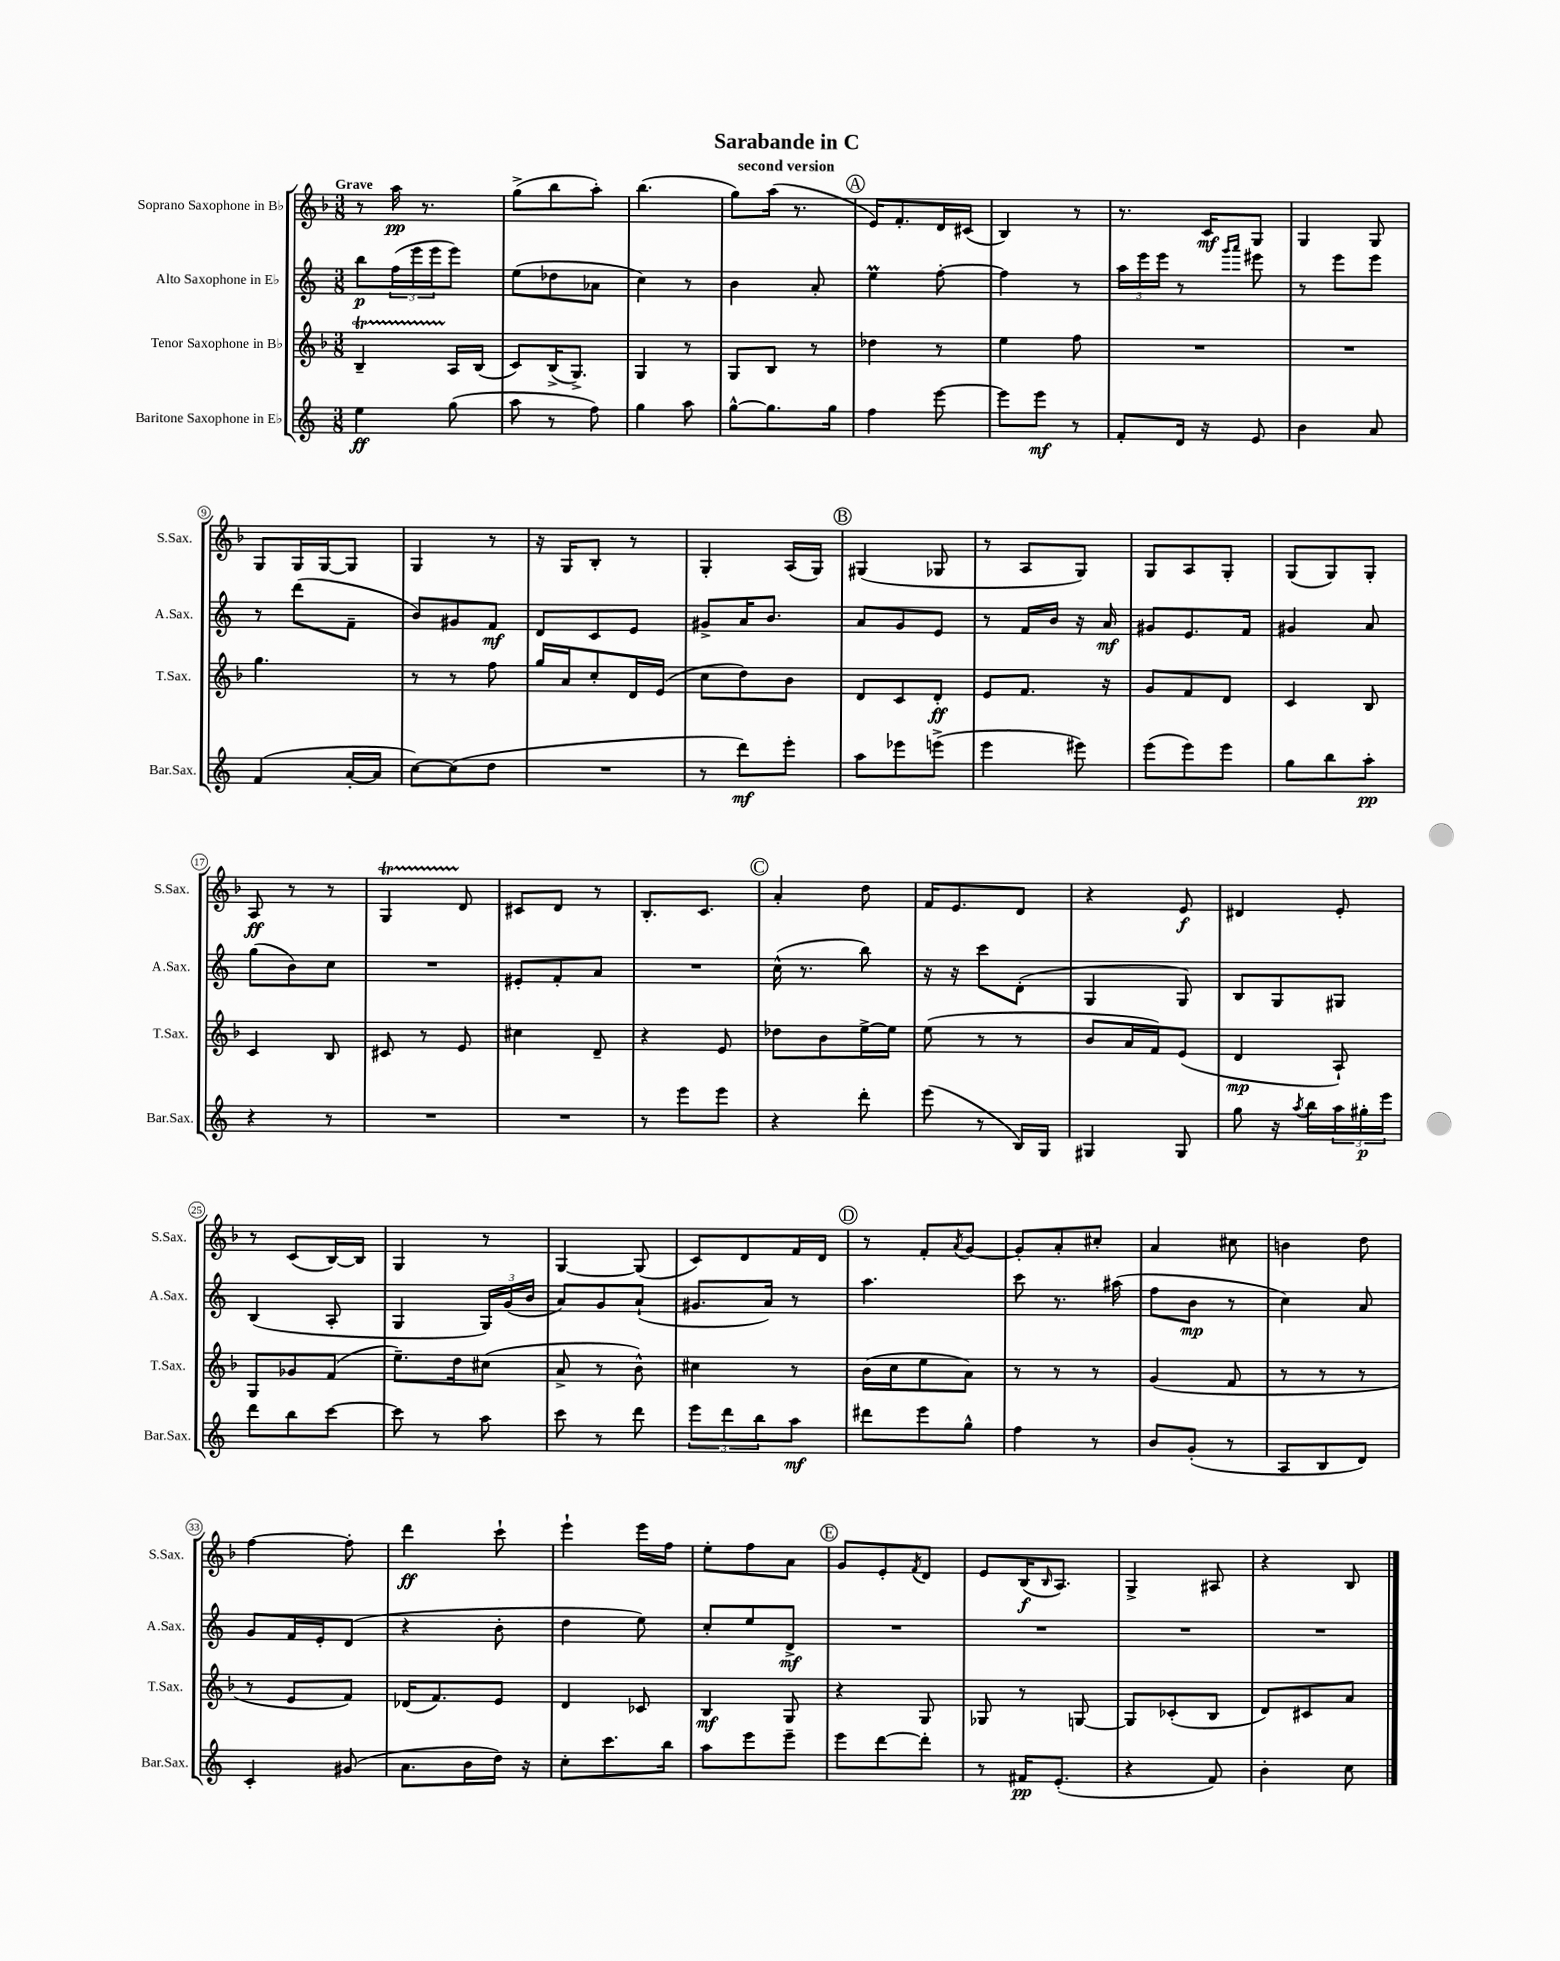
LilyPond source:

\header { title = "Sarabande in C" subtitle = "second version" }
<<
\new StaffGroup <<
\new Staff = "s0" \with { instrumentName = "Soprano Saxophone in Bb" shortInstrumentName = "S.Sax." } {
    \clef treble \key f \major \numericTimeSignature \time 3/8 \tempo "Grave"
    r8 a''16\pp r8. |
    g''8->( bes''8 a''8-.) |
    bes''4.( |
    g''8) a''16( r8. |
    \mark \markup { \circle "A" } e'16) f'8.-. d'16 cis'16( |
    bes4) r8 |
    r8. c'16\mf g8 |
    g4 g8 |
    g8 g16 g16~ g8 |
    g4 r8 |
    r16 g16 bes8-. r8 |
    g4-. a16( g16) |
    \mark \markup { \circle "B" } gis4( ges8 |
    r8 a8 g8) |
    g8 a8 g8-. |
    g8( g8) g8-. |
    a8\ff r8 r8 |
    g4\startTrillSpan d'8\stopTrillSpan |
    cis'8 d'8 r8 |
    bes8.-. c'8. |
    \mark \markup { \circle "C" } a'4-. d''8 |
    f'16 e'8. d'8 |
    r4 e'8\f |
    dis'4 e'8-. |
    r8 c'8( bes16~) bes16 |
    g4 r8 |
    g4~ g8( |
    c'8) d'8 f'16 d'16 |
    \mark \markup { \circle "D" } r8 f'8-. \acciaccatura { a'8 } g'8~ |
    g'8-. a'8-. cis''8-. |
    a'4 cis''8 |
    b'4 d''8 |
    f''4~ f''8-. |
    d'''4\ff c'''8-! |
    e'''4-! e'''16 f''16 |
    e''8-. f''8 a'8 |
    \mark \markup { \circle "E" } g'8 e'8-. \acciaccatura { f'8 } d'8 |
    e'8 bes16\f( \grace { bes16 } a8.) |
    g4-> ais8 |
    r4 bes8 \bar "|." |
}
\new Staff = "s1" \with { instrumentName = "Alto Saxophone in Eb" shortInstrumentName = "A.Sax." } {
    \clef treble \key c \major \numericTimeSignature \time 3/8
    b''8\p \tuplet 3/2 { f''16( e'''16 e'''16 } e'''8) |
    e''8( des''8 aes'8 |
    c''4) r8 |
    b'4 a'8-. |
    \mark \markup { \circle "A" } e''4\prall f''8~-. |
    f''4 r8 |
    \tuplet 3/2 { a''16 e'''16 e'''16 } r8 \grace { g'''16 a'''16 } eis'''8 |
    r8 e'''8 e'''8 |
    r8 d'''8( f'8-- |
    b'8) gis'8 f'8\mf |
    d'8 c'8 e'8 |
    gis'8-> a'16 b'8. |
    \mark \markup { \circle "B" } a'8 g'8 e'8 |
    r8 f'16 b'16 r16 a'16\mf |
    gis'8 e'8. f'16 |
    gis'4 a'8 |
    g''8( b'8) c''8 |
    R4. |
    eis'8-. f'8-. a'8 |
    R4. |
    \mark \markup { \circle "C" } c''16-^( r8. b''8) |
    r16 r16 c'''8 d'8-.( |
    g4 g8) |
    b8 g8 gis8 |
    b4( a8-. |
    g4 \tuplet 3/2 { g16) g'16( b'16 } |
    a'8) g'8 a'8-!( |
    gis'8. a'16) r8 |
    \mark \markup { \circle "D" } a''4. |
    c'''8 r8. ais''16( |
    f''8 b'8\mp r8 |
    c''4) a'8 |
    g'8 f'16 e'16-. d'8( |
    r4 b'8-. |
    d''4 e''8) |
    c''8-. e''8 d'8->\mf |
    \mark \markup { \circle "E" } R4. |
    R4. |
    R4. |
    R4. \bar "|." |
}
\new Staff = "s2" \with { instrumentName = "Tenor Saxophone in Bb" shortInstrumentName = "T.Sax." } {
    \clef treble \key f \major \numericTimeSignature \time 3/8
    bes4--\startTrillSpan a16\stopTrillSpan bes16( |
    c'8) bes16->( g8.->) |
    g4 r8 |
    g8 bes8 r8 |
    \mark \markup { \circle "A" } des''4 r8 |
    e''4 f''8 |
    R4. |
    R4. |
    g''4. |
    r8 r8 f''8 |
    g''16 a'16 c''8-. d'16 e'16( |
    c''8 d''8) bes'8 |
    \mark \markup { \circle "B" } d'8 c'8 d'8-.\ff |
    e'8 f'8. r16 |
    g'8 f'8 d'8 |
    c'4 bes8 |
    c'4 bes8 |
    cis'8 r8 e'8 |
    cis''4 d'8-- |
    r4 e'8 |
    \mark \markup { \circle "C" } des''8 bes'8 e''16~-> e''16 |
    e''8( r8 r8 |
    bes'8 a'16 f'16) e'8( |
    d'4\mp a8-!) |
    g8 ges'8 f'8( |
    e''8.--) d''16 cis''8( |
    a'8-> r8 bes'8-^) |
    cis''4 r8 |
    \mark \markup { \circle "D" } bes'16( c''16 e''8 a'8) |
    r8 r8 r8 |
    g'4( f'8 |
    r8 r8 r8 |
    r8 e'8 f'8) |
    des'16( f'8.) e'8 |
    d'4 ces'8 |
    bes4\mf g8 |
    \mark \markup { \circle "E" } r4 g8 |
    ges8 r8 g8~ |
    g8 ces'8-.( bes8 |
    d'8) cis'8 a'8 \bar "|." |
}
\new Staff = "s3" \with { instrumentName = "Baritone Saxophone in Eb" shortInstrumentName = "Bar.Sax." } {
    \clef treble \key c \major \numericTimeSignature \time 3/8
    e''4\ff g''8( |
    a''8 r8 f''8) |
    g''4 a''8 |
    g''8~-^ g''8. g''16 |
    \mark \markup { \circle "A" } f''4 e'''8~ |
    e'''8 e'''8\mf r8 |
    f'8-. d'16 r16 e'8 |
    b'4 a'8 |
    f'4( a'16~-. a'16 |
    c''8~) c''8( d''8 |
    R4. |
    r8 d'''8\mf) e'''8-. |
    \mark \markup { \circle "B" } a''8 ees'''8 e'''8->( |
    e'''4 eis'''8) |
    e'''8( e'''8) e'''8 |
    g''8 b''8 a''8-.\pp |
    r4 r8 |
    R4. |
    R4. |
    r8 e'''8 e'''8 |
    \mark \markup { \circle "C" } r4 d'''8-. |
    e'''8( r8 b16) g16 |
    gis4 gis8 |
    g''8 r16 \acciaccatura { a''8 } b''16 \tuplet 3/2 { a''16 gis''16-.\p e'''16 } |
    d'''8 b''8 c'''8~ |
    c'''8 r8 a''8 |
    c'''8 r8 d'''8 |
    \tuplet 3/2 { e'''8 d'''8 b''8 } a''8\mf |
    \mark \markup { \circle "D" } dis'''8 e'''8 g''8-^ |
    f''4 r8 |
    b'8 g'8-.( r8 |
    a8 b8 d'8) |
    c'4-. gis'8( |
    a'8. b'16 d''16) r16 |
    c''8-. c'''8. b''16 |
    a''8 e'''8 e'''8-- |
    \mark \markup { \circle "E" } e'''8 d'''8~ d'''8-. |
    r8 fis'16\pp e'8.-.( |
    r4 f'8) |
    b'4-. c''8 \bar "|." |
}
>>
>>
\layout { \context { \Score \override BarNumber.stencil = #(make-stencil-circler 0.1 0.3 ly:text-interface::print) } }
